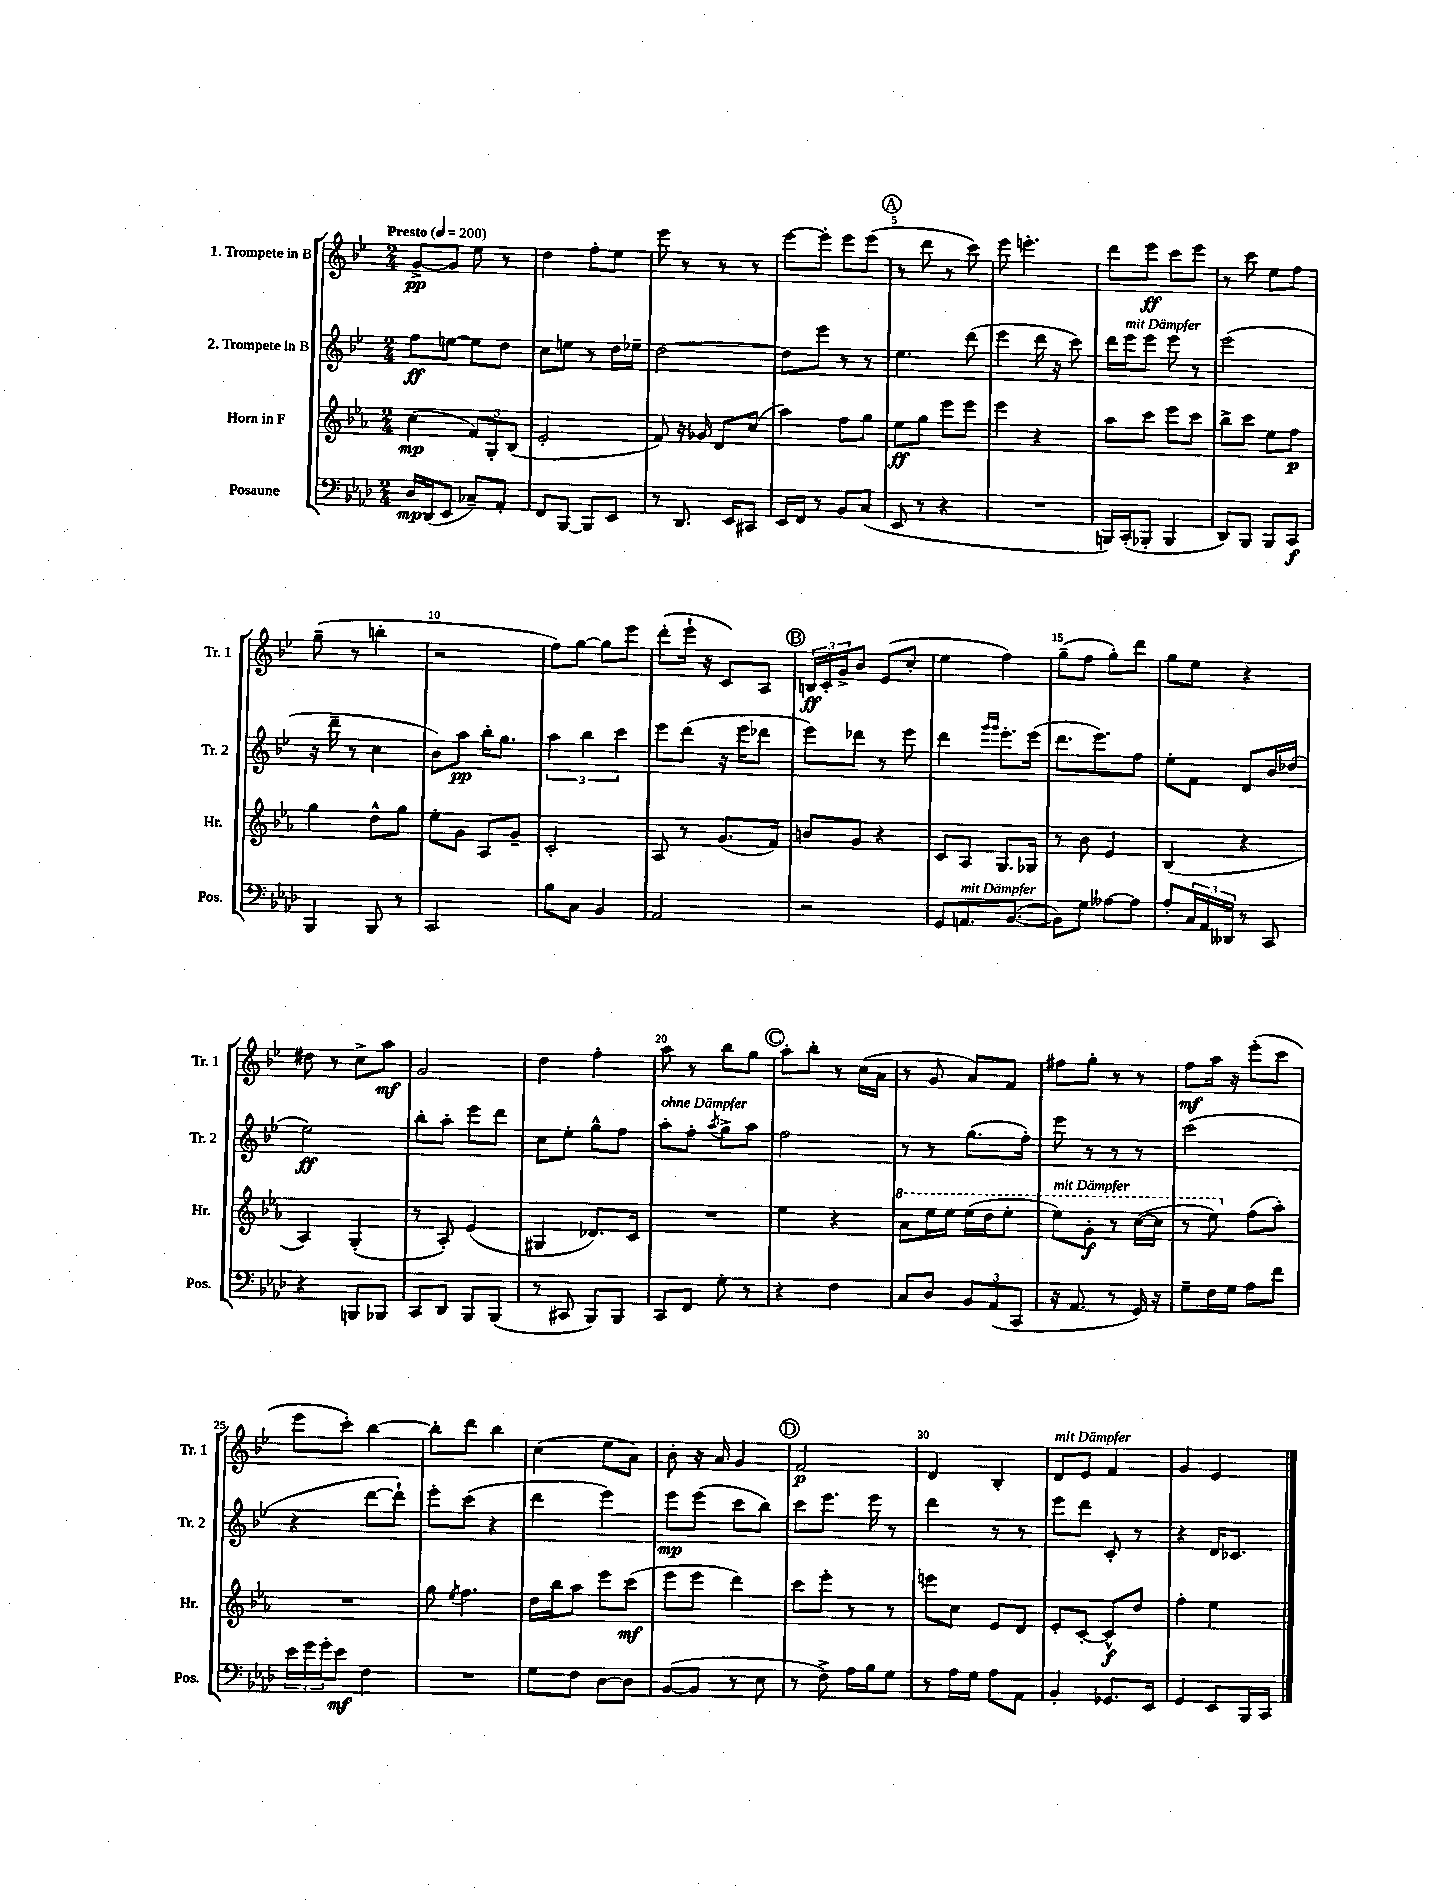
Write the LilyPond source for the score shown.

<<
\new StaffGroup <<
\new Staff = "s0" \with { instrumentName = "1. Trompete in B" shortInstrumentName = "Tr. 1" } {
    \clef treble \key bes \major \numericTimeSignature \time 2/4 \tempo "Presto" 4 = 200
    g'8~->\pp g'8 ees''8 r8 |
    d''4 f''8-. ees''8 |
    ees'''8 r8 r8 r8 |
    ees'''8~ ees'''8-. ees'''8 ees'''8( |
    \mark \markup { \circle "A" } r8 d'''8 r8 c'''8) |
    ees'''8 e'''4.-. |
    d'''8 ees'''8\ff c'''8 ees'''8 |
    r8 c'''8 ees''8 f''8 |
    g''8--( r8 b''4-. |
    r2 |
    f''8) g''8~ g''8 ees'''8 |
    d'''8-.( ees'''16-! r16 c'8) a8 |
    \mark \markup { \circle "B" } \tuplet 3/2 { b16\ff c'16-. g'16-> } bes'8 ees'8( c''8-. |
    ees''4 f''4) |
    g''8--( f''8 g''8-.) d'''8 |
    g''8 ees''8 r4 |
    dis''8 r8 c''8-> a''8\mf |
    g'2 |
    d''4 f''4-. |
    a''8 r8 bes''8 g''8 |
    \mark \markup { \circle "C" } a''8-. bes''8-. r8 c''16( a'16 |
    r8 g'8 a'8) f'8 |
    fis''8 g''8-. r8 r8 |
    f''8\mf a''16 r16 ees'''8-.( c'''8 |
    ees'''8 c'''8-.) bes''4~ |
    bes''8-. d'''8 bes''4 |
    c''4( ees''8 a'8) |
    bes'8-. r16 a'16 g'4 |
    \mark \markup { \circle "D" } f'2\p |
    d'4 bes4-. |
    d'8^\markup { \italic "mit Dämpfer" } ees'8 f'4 |
    g'4 ees'4 \bar "|." |
}
\new Staff = "s1" \with { instrumentName = "2. Trompete in B" shortInstrumentName = "Tr. 2" } {
    \clef treble \key bes \major \numericTimeSignature \time 2/4
    f''8\ff e''8~ e''8 d''8 |
    c''8 e''8 r8 d''16 ees''16-- |
    d''2~ |
    d''8 ees'''8 r8 r8 |
    \mark \markup { \circle "A" } ees''4. d'''8( |
    ees'''4 d'''16 r16 c'''8) |
    d'''16 ees'''16^\markup { \italic "mit Dämpfer" } ees'''8 ees'''8 r8 |
    ees'''2( |
    r16 d'''16-- r8 c''4 |
    bes'8) a''8\pp bes''16-. g''8. |
    \tuplet 3/2 { a''4 bes''4 c'''4 } |
    ees'''8 d'''8( r16 ees'''16 des'''8 |
    \mark \markup { \circle "B" } ees'''8) des'''8 r8 ees'''8 |
    d'''4 \grace { g'''16 g'''16 } ees'''8.-. ees'''16( |
    d'''8. ees'''8.) f''8 |
    ees''8-. f'8 d'8 bes'16 des''16( |
    ees''2\ff) |
    bes''8-. a''8-. ees'''8 d'''8 |
    c''8 ees''8-. g''8-^ f''8 |
    a''8-.^\markup { \italic "ohne Dämpfer" } f''8-. \acciaccatura { a''8 } g''8-> a''8 |
    \mark \markup { \circle "C" } f''2 |
    r8 r8 g''8.( f''16-.) |
    ees'''8 r8 r8 r8 |
    c'''2( |
    r4 d'''8~ d'''8-!) |
    ees'''8-. c'''8( r4 |
    d'''4 ees'''4) |
    ees'''8\mp ees'''8( c'''8 bes''8) |
    \mark \markup { \circle "D" } c'''8 ees'''8. ees'''16 r8 |
    d'''4 r8 r8 |
    ees'''8 d'''8 c'8-. r8 |
    r4 d'16 ces'8. \bar "|." |
}
\new Staff = "s2" \with { instrumentName = "Horn in F" shortInstrumentName = "Hr." } {
    \clef treble \key ees \major \numericTimeSignature \time 2/4
    c''4\mp( \tuplet 3/2 { f'8) g8-. bes8( } |
    ees'2-. |
    f'8) r16 ges'16 d'8 c''8( |
    aes''4) f''8 g''8 |
    \mark \markup { \circle "A" } ees''8\ff g''8 ees'''8 ees'''8 |
    ees'''4 r4 |
    aes''8 c'''8 ees'''8 c'''8 |
    bes''8-> c'''8 ees''8 f''8\p |
    g''4 d''8-^ g''8 |
    ees''8-. g'8 aes8 g'8-- |
    c'2-. |
    aes8 r8 g'8.( f'16) |
    \mark \markup { \circle "B" } b'8 g'8 r4 |
    c'8 aes8 g8. ges16 |
    r8 bes'8 ees'4 |
    bes4( r4 |
    aes4) g4-.( |
    r8 aes8-.) ees'4( |
    gis4 des'8.) c'16 |
    R2 |
    \mark \markup { \circle "C" } ees''4 r4 |
    \ottava #1 aes''8 ees'''16 ees'''16 ees'''16( d'''16 ees'''8-. |
    ees'''8^\markup { \italic "mit Dämpfer" }) g''8-.\f r8 c'''16~( c'''16 |
    r8 ees'''8) \ottava #0 f''8( aes''8-.) |
    R2 |
    g''8 \acciaccatura { ees''8 } f''4. |
    d''16 bes''16 aes''8 ees'''8 c'''8\mf( |
    ees'''8 ees'''8 d'''4) |
    \mark \markup { \circle "D" } c'''8 ees'''8-. r8 r8 |
    e'''8 c''8 ees'8 d'8 |
    ees'8-. c'8~-. c'8-^\f d''8 |
    f''4-. ees''4 \bar "|." |
}
\new Staff = "s3" \with { instrumentName = "Posaune" shortInstrumentName = "Pos." } {
    \clef bass \key aes \major \numericTimeSignature \time 2/4
    des16\mp des,16( ees,8 ces8--) aes,8-. |
    f,8 bes,,8~ bes,,8 ees,8 |
    r8 des,8. ees,16 cis,8 |
    ees,16 f,16 r8 bes,8 c8( |
    \mark \markup { \circle "A" } ees,8 r8 r4 |
    R2 |
    b,,16) c,16-.( bes,,8-. bes,,4 |
    des,8) bes,,8 bes,,8 c,8\f |
    bes,,4 bes,,8 r8 |
    c,2 |
    bes8 c8 bes,4 |
    aes,2 |
    \mark \markup { \circle "B" } r2 |
    g,8 a,8.^\markup { \italic "mit Dämpfer" } bes,8.~( |
    bes,8) g8 aeses8~ aeses8 |
    aes8-. \tuplet 3/2 { c16 aes,16 deses,16 } r8 c,8 |
    r4 b,,8 bes,,8 |
    c,8 des,8 bes,,8 bes,,8( |
    r8 cis,8 bes,,8) bes,,8 |
    c,8 f,8 g8-. r8 |
    \mark \markup { \circle "C" } r4 f4 |
    c8 des8 \tuplet 3/2 { bes,8 aes,8( c,8 } |
    r16 aes,8. r8 g,16) r16 |
    g8-- f16 g16 aes8 f'8 |
    \tuplet 3/2 { ees'16 g'16 g'16-. } ees'8\mf f4 |
    R2 |
    g8 f8 des8~ des8 |
    bes,8~( bes,8 r8 ees8 |
    \mark \markup { \circle "D" } r8 f8->) aes16 bes16 g8 |
    r8 aes16 g16 aes8 aes,8 |
    bes,4-. ges,8. ees,16 |
    g,4 ees,8 bes,,16 c,16 \bar "|." |
}
>>
>>
\layout { \context { \Score \override BarNumber.break-visibility = ##(#f #t #t) barNumberVisibility = #(every-nth-bar-number-visible 5) } }
